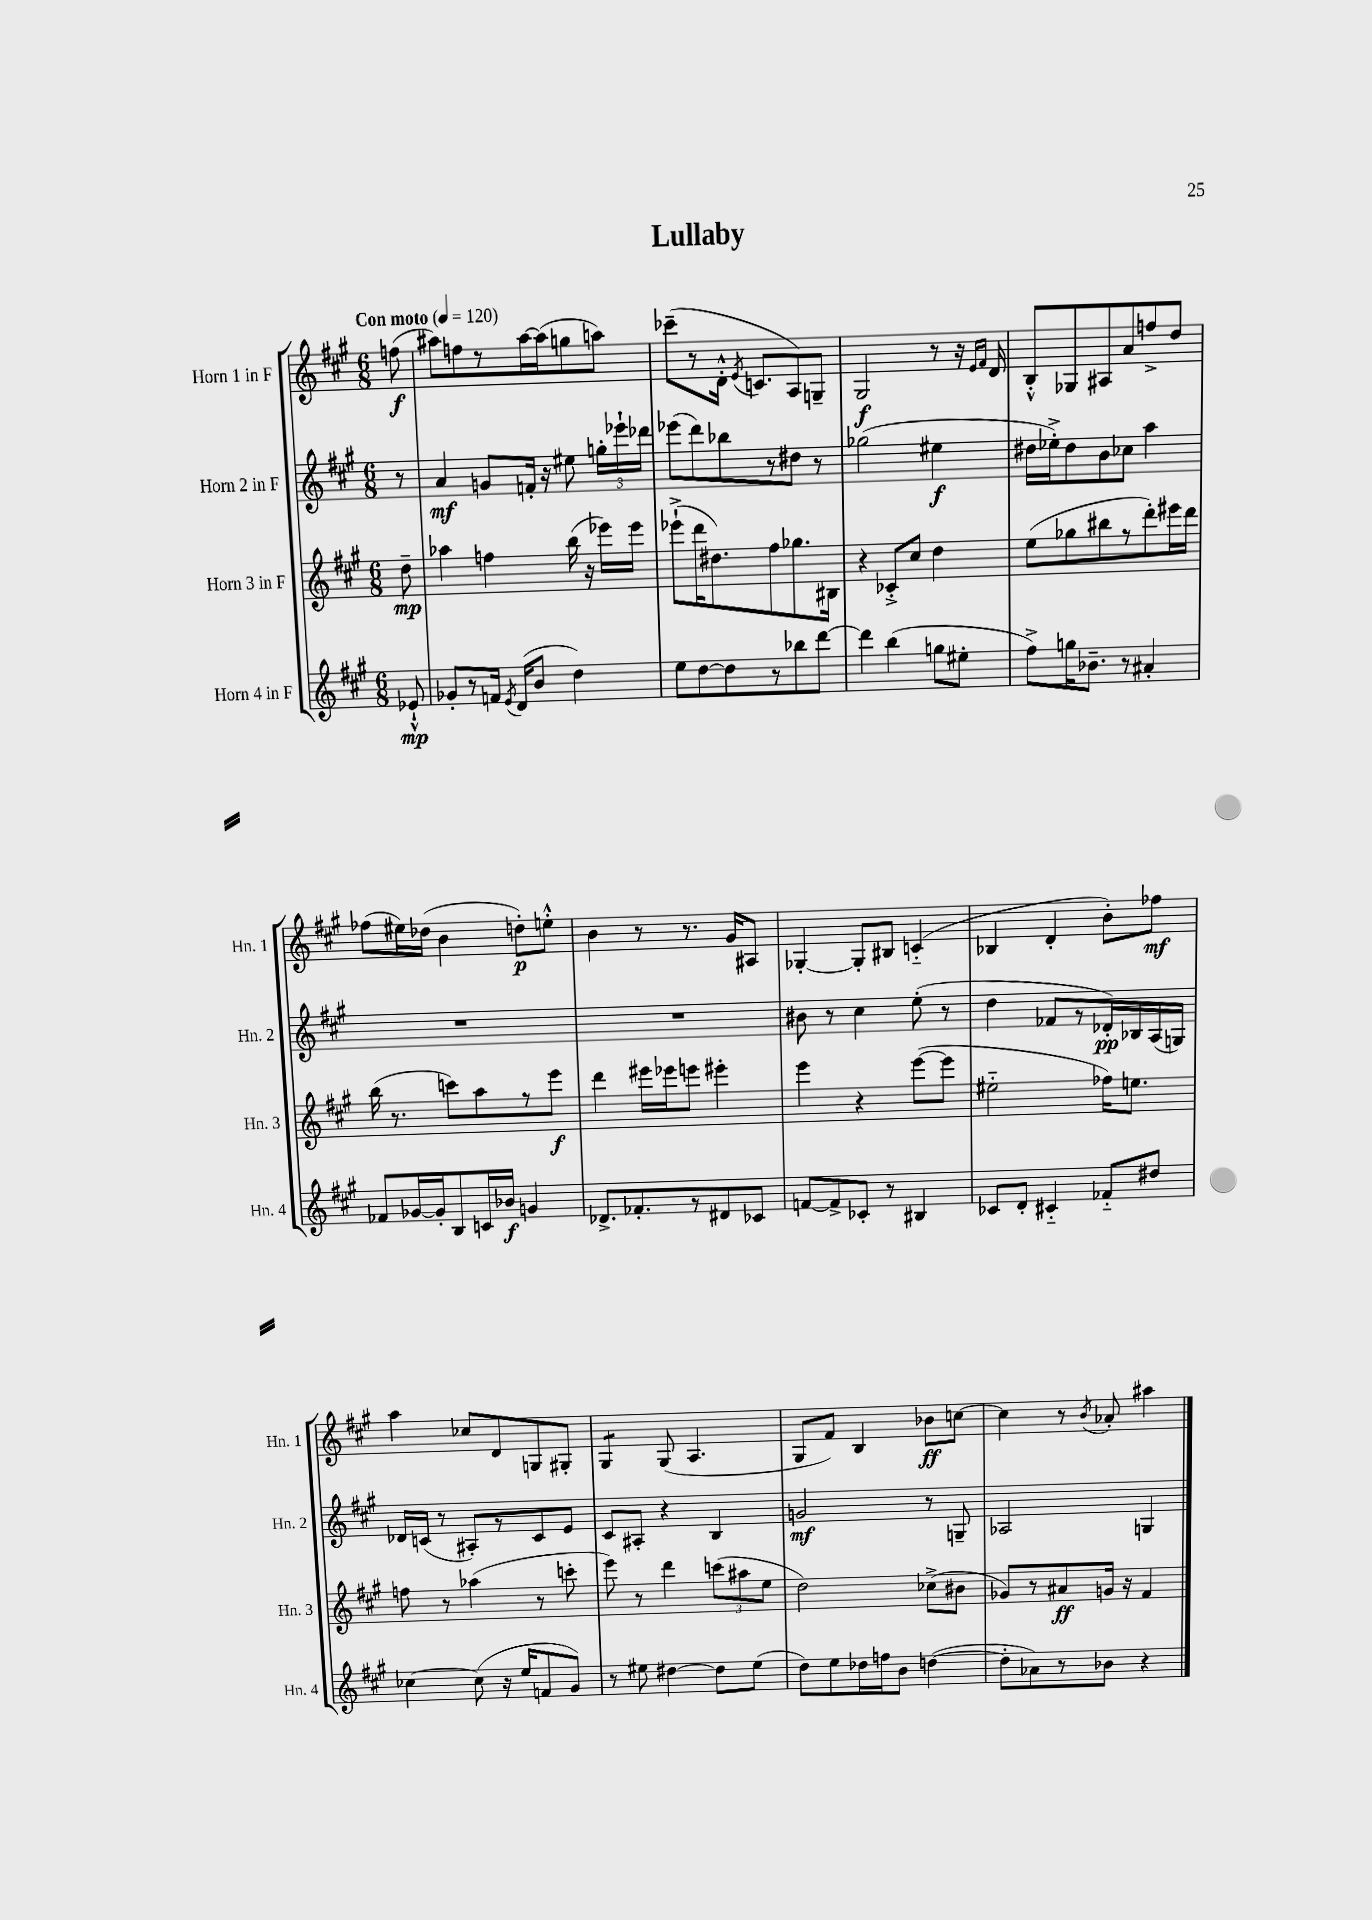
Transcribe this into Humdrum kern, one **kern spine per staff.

**kern	**kern	**kern	**kern
*staff4	*staff3	*staff2	*staff1
*clefG2	*clefG2	*clefG2	*clefG2
*k[f#c#g#]	*k[f#c#g#]	*k[f#c#g#]	*k[f#c#g#]
*M6/8	*M6/8	*M6/8	*M6/8
*MM120	*MM120	*MM120	*MM120
8e-`^^	8dd~	8r	(8ff
=	=	=	=
8g-'	4aa-	4a	8aa#)
8r	.	.	8ff
16f	4ff	8g	8r
8qe	.	.	.
(16d	.	.	.
8b	.	16f'	[16aa#
.	.	16r	(16aa#]
4dd)	(16bb	8ee#	8gg
.	16r	.	.
.	16eee-)	24gg'	8aa)
.	.	24eee-`	.
.	16eee-	.	.
.	.	24ddd-	.
=	=	=	=
8ee	(8eee-`^	(8eee-	(8ccc-~
[8dd	16ddd	8ddd)	8r
.	8.dd#)	.	.
8dd]	.	8bb-	16d'^^
.	.	.	8qe
.	.	.	8.c
8r	8ff#	8r	.
8bb-	8.gg-	8dd#	8A)
[8ddd	.	8r	8G~
.	16B#	.	.
=	=	=	=
4ddd]	4r	(2gg-	2G#
(4bb	8c-'^	.	.
.	8cc#	.	.
8gg	4dd	4ee#	8r
8ee#'	.	.	16r
.	.	.	16qqe
.	.	.	16qqf#
.	.	.	16d
=	=	=	=
8ff#^)	(8ee	16dd#	8B'^^
.	.	16ee-'^)	.
16gg	8gg-	8dd#	8G-
8.b-~	.	.	.
.	8bb#	8b	8A#
8r	8r	8cc-	8a
4a#'	8ddd')	4aa	8ff^
.	16eee#	.	8dd
.	16ddd	.	.
=	=	=	=
8f-	(16bb	2.r	(8ff-
.	8.r	.	.
[16g-	.	.	16ee#)
16g-']	.	.	(16dd-
8B	8ccc)	.	4b
16c	8aa	.	.
16b-	.	.	.
4g	8r	.	8dd')
.	8eee	.	8ee'^^
=	=	=	=
8.d-^	4ddd	2.r	4b
8.f-'	.	.	.
.	16eee#	.	8r
.	16eee-	.	.
8r	8eee	.	8.r
8d#	4eee#'	.	.
.	.	.	16g#
8c-	.	.	8A#
=	=	=	=
[8f	4eee	8b#	[4G-'
8f^]	.	8r	.
8c-'	4r	4cc#	8G-']
8r	.	.	8B#
4B#	([8eee	(8ee'	(4c'~
.	8eee]	8r	.
=	=	=	=
8c-	2ee#'~	4dd	4B-
8d'	.	.	.
4c#'~	.	8f-	4d'
.	.	8r	.
8f-'~	16ff-)	16d-')	8b')
.	8.ee	16B-	.
8dd#	.	(16A	8ff-
.	.	16G)	.
=	=	=	=
[4cc-	8ff	16d-	4aa
.	.	(16c	.
.	8r	8r	.
(8cc-]	(4aa-	8A#')	8cc-
16r	.	8r	8d
16ee	.	.	.
8f	8r	8c	8G
8g#)	8ccc'	8e	8G#'
=	=	=	=
8r	8eee)	8c#	4G#
8ee#	8r	8A#'	.
[4dd#	4ddd	4r	(8G#
.	.	.	4.A
8dd#]	(12ccc	4B	.
.	12aa#	.	.
(8ee#	.	.	.
.	12ee	.	.
=	=	=	=
8dd)	2dd)	2g	8G#
8ee	.	.	8f#)
16dd-	.	.	4B
16ff	.	.	.
8b	.	.	.
([4dd	(8cc-^	8r	8b-
.	8b#	8G~	[8cc
=	=	=	=
8dd']	8g-)	2A-	4cc]
8a-)	8r	.	.
8r	8a#	.	8r
.	.	.	8qb
8b-	16g	.	8a-'
.	16r	.	.
4r	4f#	4G	4aa#
==	==	==	==
*-	*-	*-	*-
